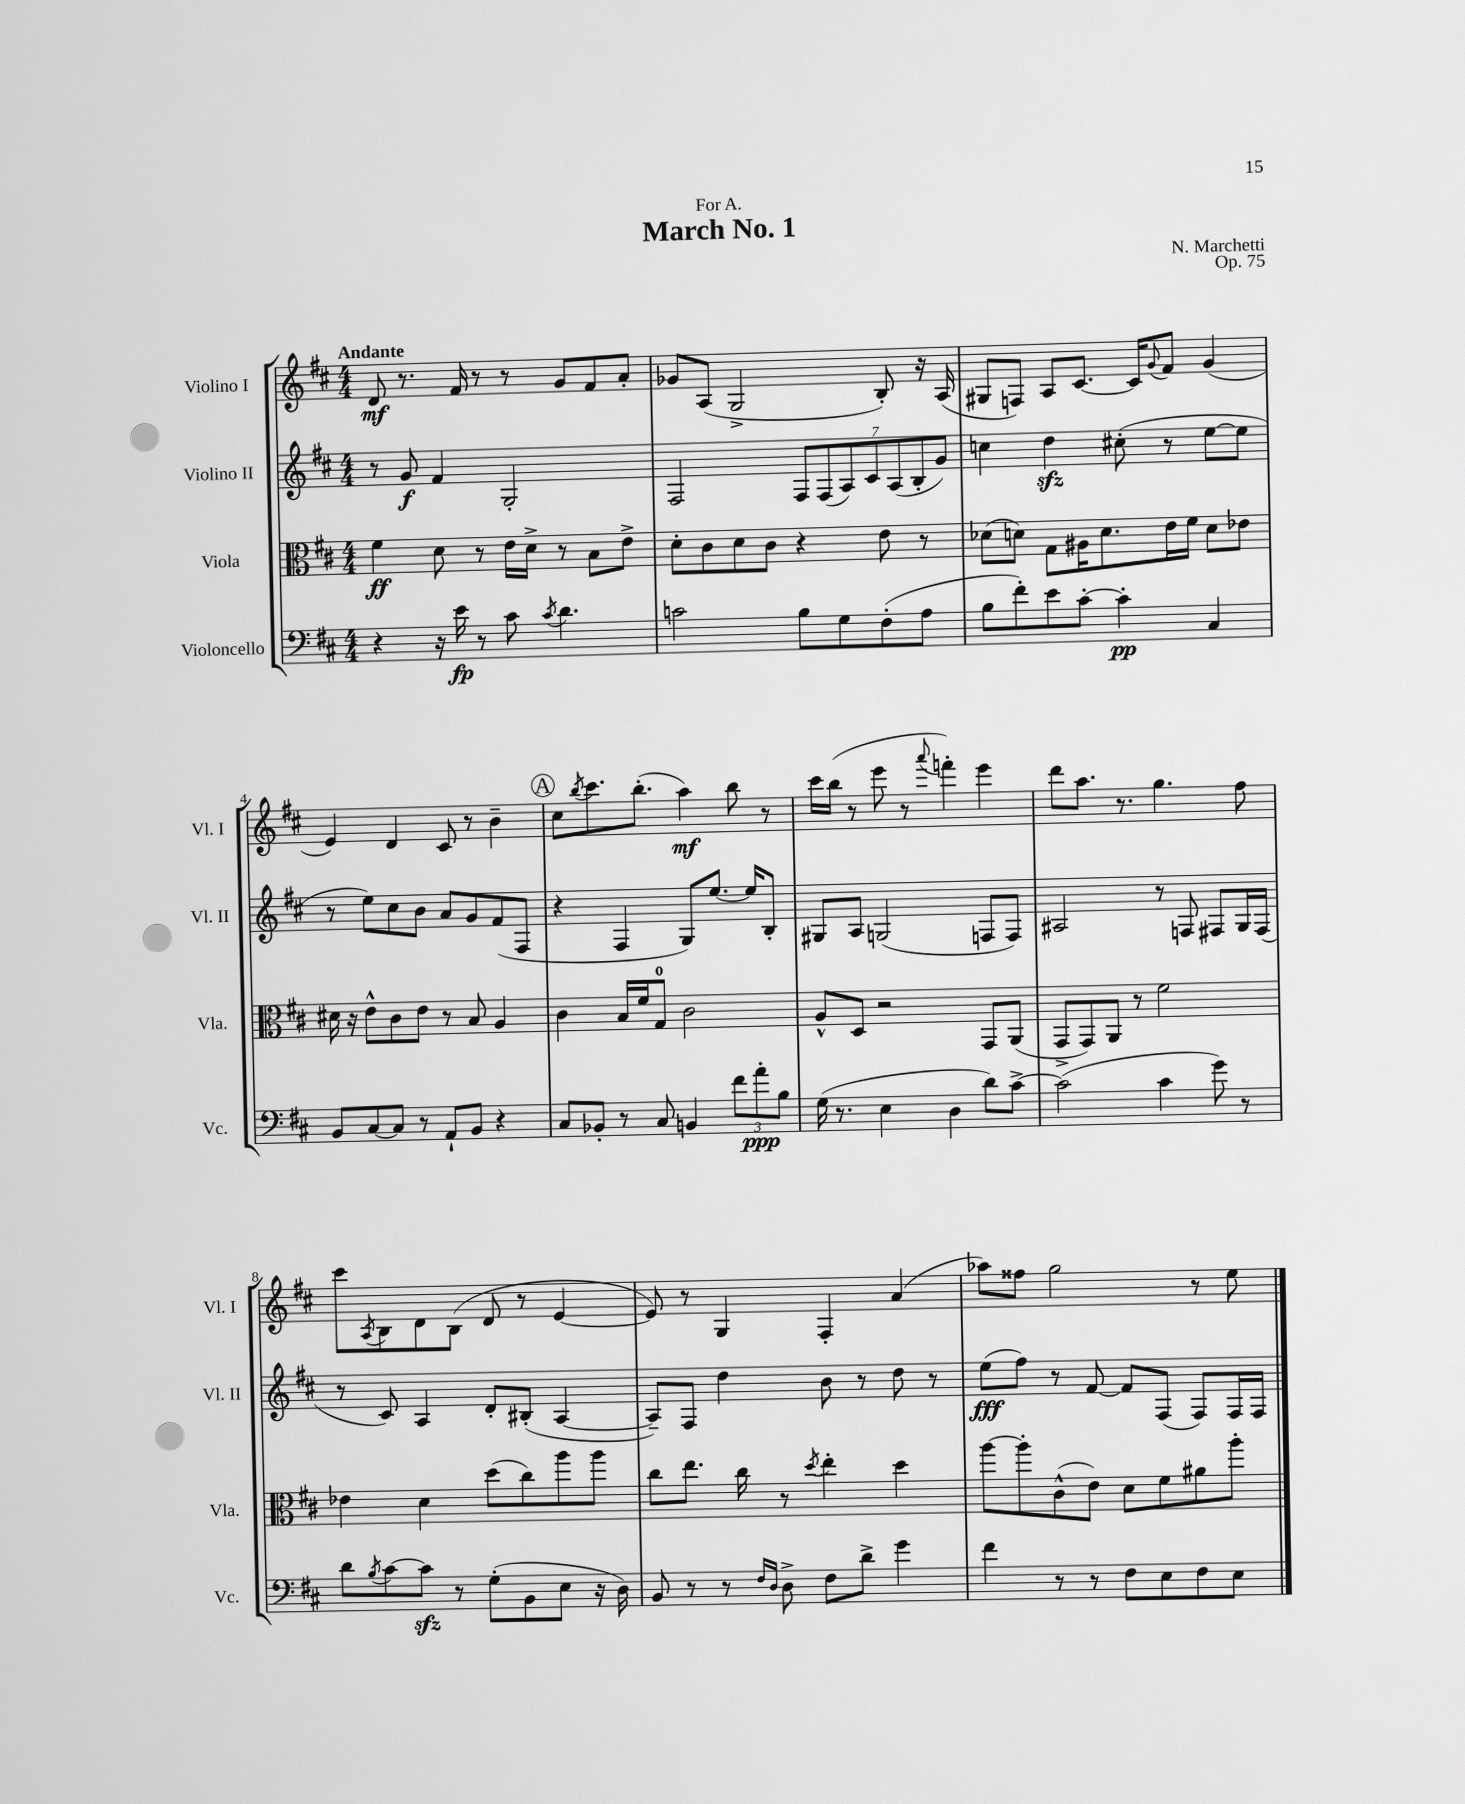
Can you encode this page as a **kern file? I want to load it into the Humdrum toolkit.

**kern	**kern	**kern	**kern
*staff4	*staff3	*staff2	*staff1
*clefF4	*clefC3	*clefG2	*clefG2
*k[f#c#]	*k[f#c#]	*k[f#c#]	*k[f#c#]
*M4/4	*M4/4	*M4/4	*M4/4
4r	4f#\	8r	8d/
.	.	8g/	8.r
16r	8d\	4f#/	.
16e\	.	.	16f#/
8r	8r	.	8r
8c#\	16e\LL	2G'/	8r
.	16d^\JJ	.	.
8qc#/	.	.	.
4.d\	8r	.	8g/L
.	8B\L	.	8f#/
.	8e^\J	.	8a'/J
=	=	=	=
2c\	8d'\L	2F#/	8g-/L
.	8c#\	.	(8A/J
.	8d\	.	2G^/
.	8c#\J	.	.
8B\L	4r	14F#/L	.
.	.	(14F#/	.
8G\	.	.	.
.	.	14A/)	.
.	.	14c#/	.
(8F#'\	8e\	.	8B'/)
.	.	(14A/	.
.	.	14B'/	.
8A\J	8r	.	16r
.	.	14g/J)	.
.	.	.	(16A/
=	=	=	=
8B\L	(8d-\L	4cc\	8G#/L
8f#'\)	8d\J)	.	8F/J)
8e\	8G\L	4dd\	8A/L
[8c#'\J	16A#\K	.	[8.c#/J
.	8.d\	.	.
4c#'\]	.	(8cc#'\	.
.	.	.	16c#/]LK
.	.	.	8qqg/
.	16e\L	8r	8f#/J
.	16f#\JJ	.	.
4C#/	8d\L	[8ee\L	(4g/
.	8e-\J	8ee\]J	.
=	=	=	=
8BB/L	16d#\	8r	4e/)
.	16r	.	.
[8C#/	8e^^\L	8ee\L)	.
8C#/]J	8c#\	8cc#\	4d/
8r	8e\J	8b\J	.
8AA`/L	8r	8a/L	8c#/
8BB/J	8B/	8g/	8r
4r	4A/	(8f#/	4b~\
.	.	8F#/J	.
=	=	=	=
8C#/L	4c#\	4r	8cc#\L
.	.	.	8qbb/
8BB-'/J	.	.	8.ccc#\
8r	16B/LL	4F#/	.
.	16f#/J	.	(8.bb'\J
8C#/	8G/J	.	.
4BB/	2c#\	8G/L)	4aa\)
.	.	[8.ee/J	.
12f#\L	.	.	8bb\
.	.	16ee/]LK	.
12a'\	.	.	.
.	.	8B'/J	8r
12B\J	.	.	.
=	=	=	=
(16G\	8A^^/L	8G#/L	16ccc#\LL
8.r	.	.	(16bb\JJ
.	8D/J	8A/J	8r
4E\	2r	(2G/	8eee\
.	.	.	8r
.	.	.	8qqaaa/
4D\	.	.	4fff'\)
8d\L)	8GG/L	8F/L	4eee\
[8c#^\J	(8AA/J	8F/J)	.
=	=	=	=
(2c#\]	8GG^/L	2A#/	8ddd\L
.	8GG/)	.	8.aa\J
.	8AA/J	.	.
.	.	.	8.r
.	8r	.	.
4c#\	2f#\	8r	4.gg\
.	.	8F/	.
8g\)	.	8F#/L	.
8r	.	16G/L	8ff#\
.	.	(16F#/JJ	.
=	=	=	=
8d\L	4e-\	8r	8ccc#\L
8qB/	.	.	8qA/
[8c#\	.	8c#/)	8B\
8c#\]J	4d\	4A/	8d\
8r	.	.	(8B\J
(8G'\L	(8dd\L	8d'/L	8d/
8BB\	8cc#\)	(8B#'/J	8r
8E\J	8aa\	[4A/	[4e/
16r	8aa\J	.	.
16D\)	.	.	.
=	=	=	=
8BB/	8cc#\L	8A~/]L)	8e/])
8r	8.ee\J	8F#/J	8r
8r	.	4dd\	4G/
.	16cc#\	.	.
16qqF#/LL	.	.	.
16qqD/JJ	.	.	.
8D^\	8r	.	.
.	8qdd/	.	.
8F#\L	4ee'\	8b\	4F#'/
8d^\J	.	8r	.
4g\	4dd\	8dd\	(4a/
.	.	8r	.
=	=	=	=
4f#\	[8aa\L	(8ee\L	8aa-\L)
.	8aa'\]	8ff#\J)	8ff##\J
8r	(8c#^^\	8r	2gg\
8r	8e\J)	[8f#/	.
8F#\L	8d\L	8f#/]L	.
8E\	8f#\	(8F#/J	.
8F#\	8a#\	8F#/L)	8r
8E\J	8aa'\J	16F#/L	8ee\
.	.	16F#/JJ	.
==	==	==	==
*-	*-	*-	*-
